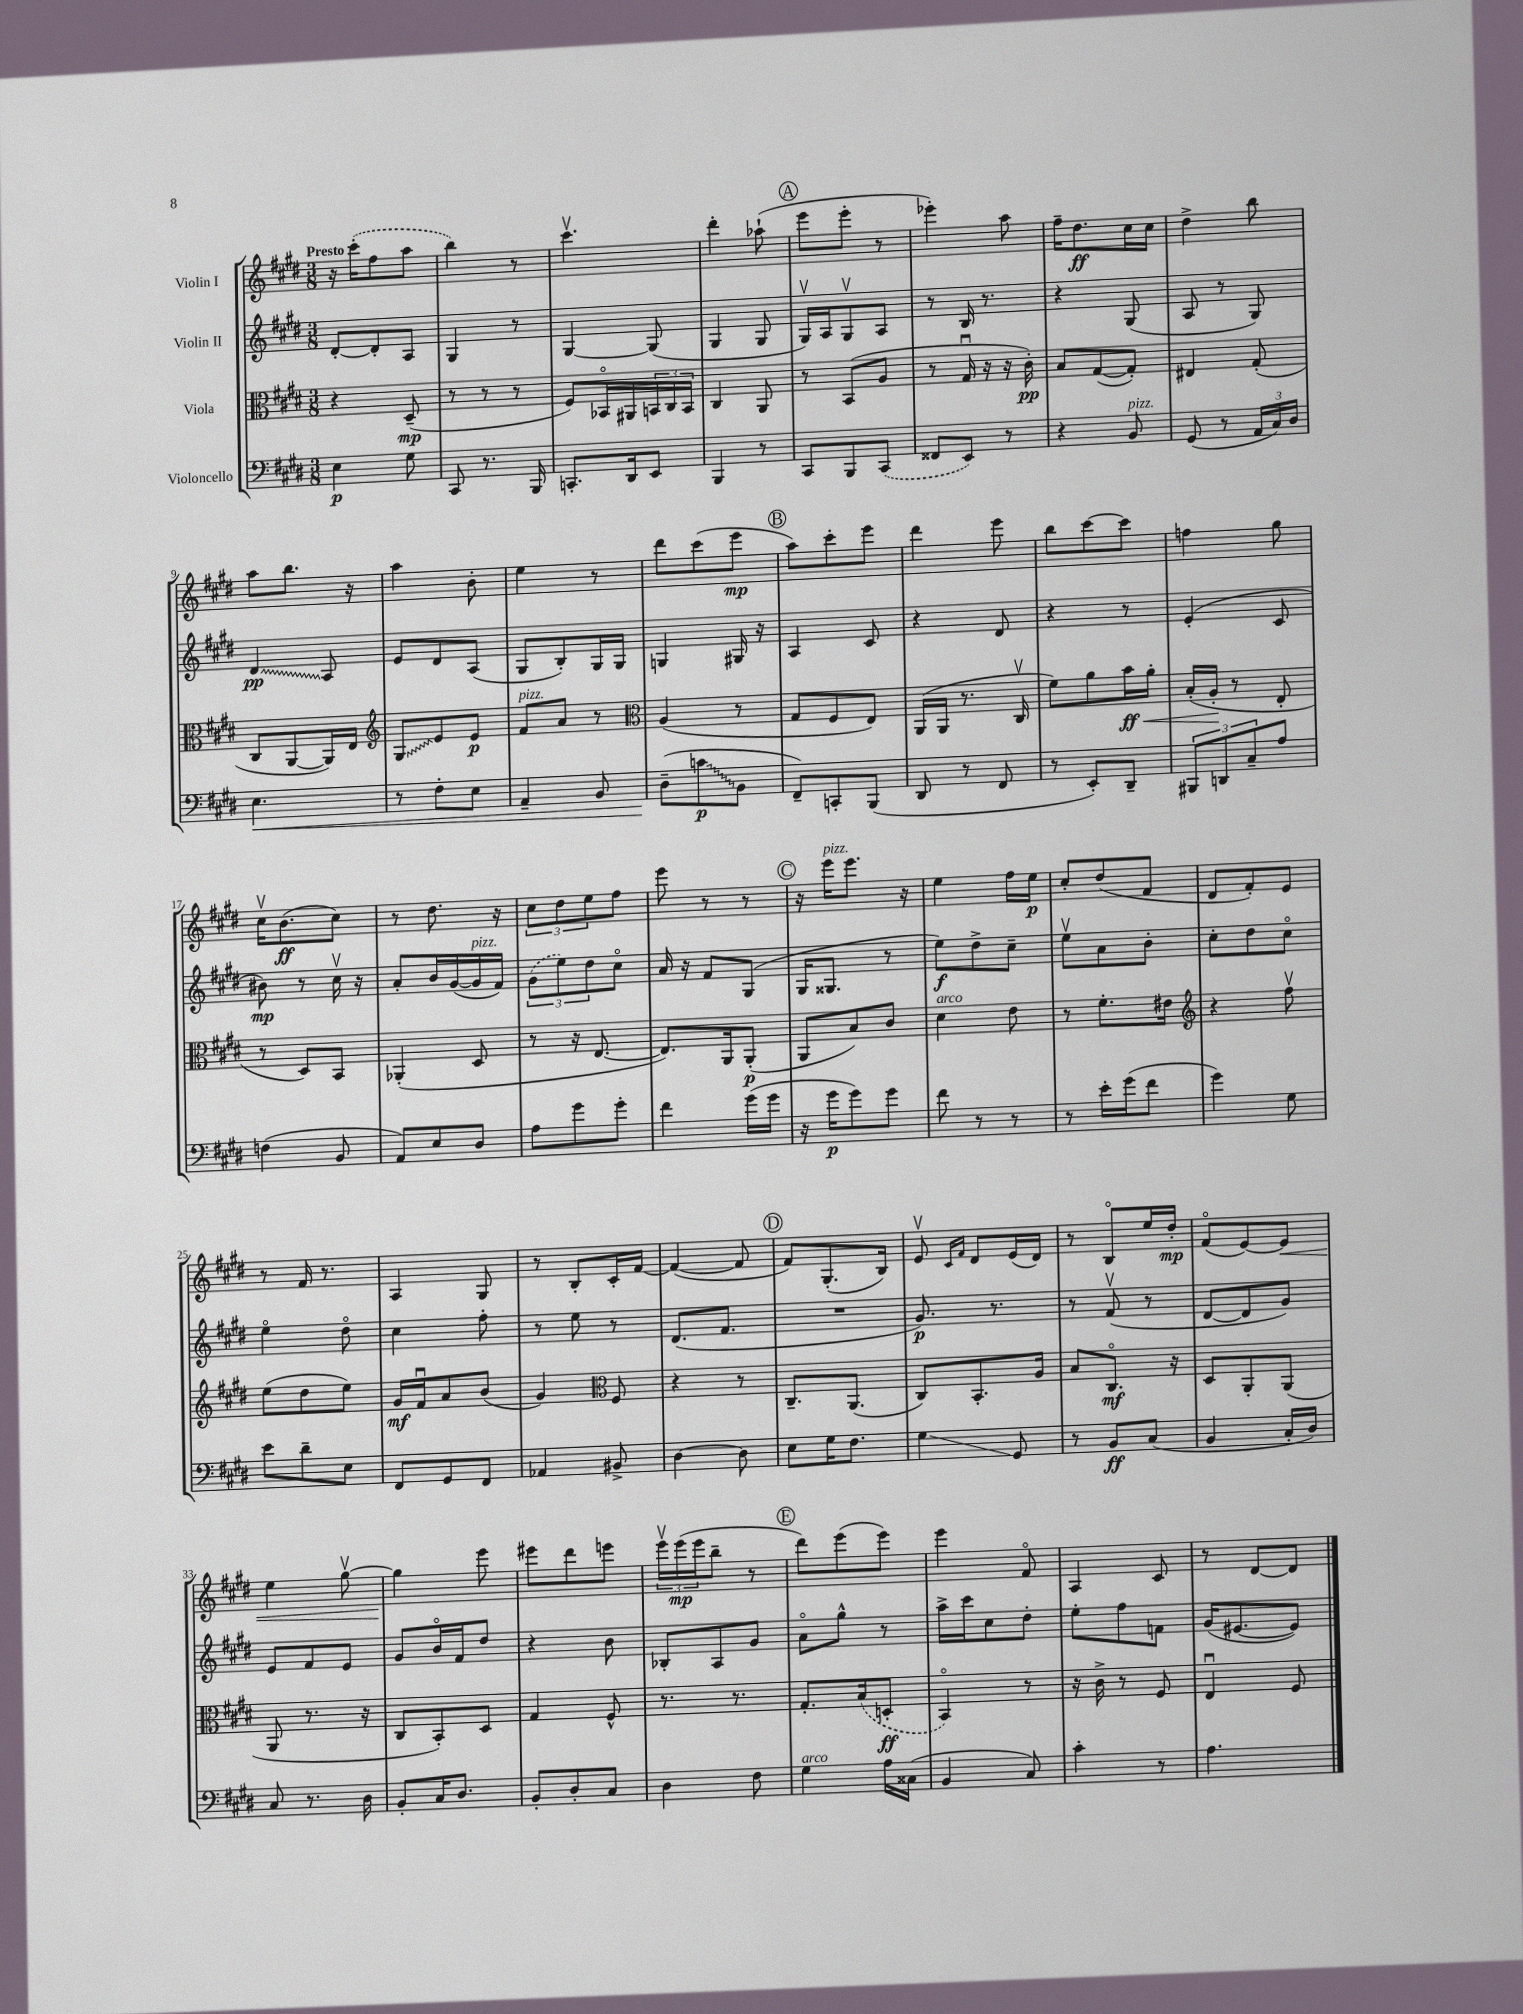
<<
\new StaffGroup <<
\new Staff = "s0" \with { instrumentName = "Violin I" } {
    \clef treble \key e \major \numericTimeSignature \time 3/8 \tempo "Presto"
    r16 \once \slurDashed cis'''16-.( fis''8 a''8 |
    b''4) r8 |
    cis'''4.\upbow |
    dis'''4-. aes''8-!( |
    \mark \markup { \circle "A" } e'''8 e'''8-. r8 |
    ees'''4-.) a''8 |
    fis''16-- dis''8.\ff cis''16 cis''16 |
    dis''4-> b''8 |
    a''8 b''8. r16 |
    a''4 b'8-. |
    e''4 r8 |
    dis'''8 cis'''8( e'''8\mp |
    \mark \markup { \circle "B" } a''8) cis'''8-. e'''8 |
    dis'''4 e'''8 |
    b''8 cis'''8~ cis'''8 |
    f''4 gis''8 |
    cis''16\upbow b'8.\ff( cis''8) |
    r8 dis''8. r16 |
    \tuplet 3/2 { cis''8 dis''8 e''8 } fis''8 |
    e'''8 r8 r8 |
    \mark \markup { \circle "C" } r16 e'''16^\markup { \italic "pizz." } e'''8. r16 |
    e''4 fis''16 e''16\p |
    cis''8-. dis''8( fis'8 |
    dis'8 fis'8-.) e'8 |
    r8 fis'16 r8. |
    a4 gis8 |
    r8 b8-. cis'16-. fis'16~ |
    fis'4~( fis'8 |
    \mark \markup { \circle "D" } fis'8) gis8.-.( b16) |
    e'8\upbow \grace { cis'16 fis'16 } dis'8 e'16( dis'16) |
    r8 b8\flageolet e''16 dis''16-.\mp |
    fis'8\flageolet( e'8~) e'8\< |
    e''4 gis''8~\upbow |
    gis''4\! e'''8 |
    eis'''8 dis'''8 e'''8 |
    \tuplet 3/2 { e'''16\upbow e'''16\mp( e'''16 } b''8-- r8 |
    \mark \markup { \circle "E" } dis'''8) e'''8( e'''8) |
    e'''4 fis'8\flageolet |
    a4 cis'8 |
    r8 dis'8~ dis'8 \bar "|." |
}
\new Staff = "s1" \with { instrumentName = "Violin II" } {
    \clef treble \key e \major \numericTimeSignature \time 3/8
    dis'8~-. dis'8-. a8 |
    gis4 r8 |
    gis4~ gis8( |
    gis4 gis8 |
    \mark \markup { \circle "A" } gis16\upbow) a16 gis8\upbow a8 |
    r8 b16 r8. |
    r4 gis8( |
    a8 r8 gis8) |
    \once \override Glissando.style = #'zigzag dis'4\glissando\pp a8 |
    e'8 dis'8 a8( |
    gis8 b8-.) gis16 gis16 |
    g4 gis16 r16 |
    \mark \markup { \circle "B" } a4 cis'8 |
    r4 dis'8 |
    r4 r8 |
    e'4-.( cis'8 |
    bis'8\mp) r8 cis''16\upbow r16 |
    a'8-. b'16 gis'16~( gis'16^\markup { \italic "pizz." } fis'16) |
    \tuplet 3/2 { \once \slurDashed gis'8( e''8) dis''8 } cis''8\flageolet |
    a'16 r16 fis'8 gis8( |
    \mark \markup { \circle "C" } gis16 gisis8. r8 |
    e''8\f) dis''8-> cis''8-- |
    e''8\upbow a'8 b'8-. |
    cis''8-. dis''8 cis''8\flageolet |
    e''4\flageolet dis''8\flageolet |
    cis''4 fis''8-. |
    r8 e''8 r8 |
    dis'8.( fis'8. |
    \mark \markup { \circle "D" } R4. |
    gis'8.\p) r8. |
    r8 fis'8\upbow( r8 |
    dis'8~ dis'8 gis'8) |
    e'8 fis'8 e'8 |
    gis'8 b'16\flageolet fis'16 dis''8 |
    r4 b'8 |
    bes8-. a8 gis'8 |
    \mark \markup { \circle "E" } a'8\flageolet gis''8-^ r8 |
    a''16-> cis'''16 cis''8 dis''8-. |
    e''8-. fis''8 f'8 |
    gis'16( eis'8.~ eis'8) \bar "|." |
}
\new Staff = "s2" \with { instrumentName = "Viola" } {
    \clef alto \key e \major \numericTimeSignature \time 3/8
    r4 dis8--\mp( |
    r8 r8 r8 |
    fis8) bes,16\flageolet ais,16 \tuplet 3/2 { b,16 cis16 b,16 } |
    cis4 a,8 |
    \mark \markup { \circle "A" } r8 b,8( a8 |
    r8 gis16\downbow r16 r16 cis'16-.\pp) |
    b8 gis8~( gis8-.) |
    eis4 gis8-.( |
    cis8 a,8~ a,16) e16 |
    \clef treble \once \override Glissando.style = #'zigzag gis8\glissando e'8 e'8\p |
    fis'8^\markup { \italic "pizz." } a'8 r8 |
    \clef alto a4( r8 |
    \mark \markup { \circle "B" } gis8 fis8 e8) |
    a,16( a,16 r8. cis16\upbow |
    fis'8) a'8 b'16\ff\< a'16-. |
    b16-.( a16-.\! r8 e8-. |
    r8 dis8) b,8 |
    aes,4-.( dis8 |
    r8 r16 e8.~ |
    e8.) a,16 a,8-.\p( |
    \mark \markup { \circle "C" } a,8 b8) cis'8 |
    dis'4^\markup { \italic "arco" } e'8 |
    r8 fis'8.-. eis'16 |
    \clef treble r4 fis''8\upbow |
    e''8( dis''8 e''8) |
    gis'16\mf fis'16\downbow a'8 b'8( |
    gis'4) \clef alto fis8 |
    r4 r8 |
    \mark \markup { \circle "D" } cis8.-- a,8.( |
    cis8) b,8.-. a16 |
    b8 cis8.\flageolet\mf r16 |
    dis8 a,8-. a,8( |
    a,8 r8. r16 |
    cis8 b,8-.) dis8 |
    gis4 fis8-^ |
    r8. r8. |
    \mark \markup { \circle "E" } gis8.-. \once \slurDashed b16( d8-.\ff |
    b,4\flageolet) r8 |
    r16 cis'16-> r8 fis8 |
    e4\downbow fis8 \bar "|." |
}
\new Staff = "s3" \with { instrumentName = "Violoncello" } {
    \clef bass \key e \major \numericTimeSignature \time 3/8
    e4\p gis8 |
    cis,8 r8. b,,16 |
    c,8.-. dis,16 e,8 |
    b,,4 r8 |
    \mark \markup { \circle "A" } cis,8 b,,8 \once \slurDashed cis,8( |
    fisis,8 e,8) r8 |
    r4 b,8^\markup { \italic "pizz." } |
    gis,8( r8 \tuplet 3/2 { a,16 cis16) dis16 } |
    e4.\< |
    r8 fis8-. e8 |
    a,4-- b,8 |
    dis8--\!( \once \override Glissando.style = #'zigzag c'8\glissando\p b,8 |
    \mark \markup { \circle "B" } fis,8--) c,8-. b,,8( |
    dis,8 r8 fis,8 |
    r8 e,8-.) dis,8-- |
    \tuplet 3/2 { bis,,8 d,8 cis8-- } a8 |
    f4( b,8 |
    a,8) e8 dis8 |
    a8 gis'8 gis'8-. |
    fis'4 gis'16( gis'16 |
    \mark \markup { \circle "C" } r16 gis'16\p gis'8) gis'8 |
    fis'8 r8 r8 |
    r8 e'16-. gis'16( fis'8 |
    gis'4) gis8 |
    e'8 dis'8-- e8 |
    fis,8 gis,8 fis,8 |
    aes,4 bis,8-> |
    dis4~ dis8 |
    \mark \markup { \circle "D" } e8 gis16 fis8. |
    gis4\glissando gis,8 |
    r8 b,8\ff cis8( |
    b,4 cis16-. dis16) |
    cis8 r8. dis16 |
    b,8-. cis16 dis8. |
    b,8-. dis8-. cis8 |
    dis4 fis8 |
    \mark \markup { \circle "E" } gis4^\markup { \italic "arco" } a16 cisis16( |
    b,4 cis8) |
    cis'4-. r8 |
    a4. \bar "|." |
}
>>
>>
